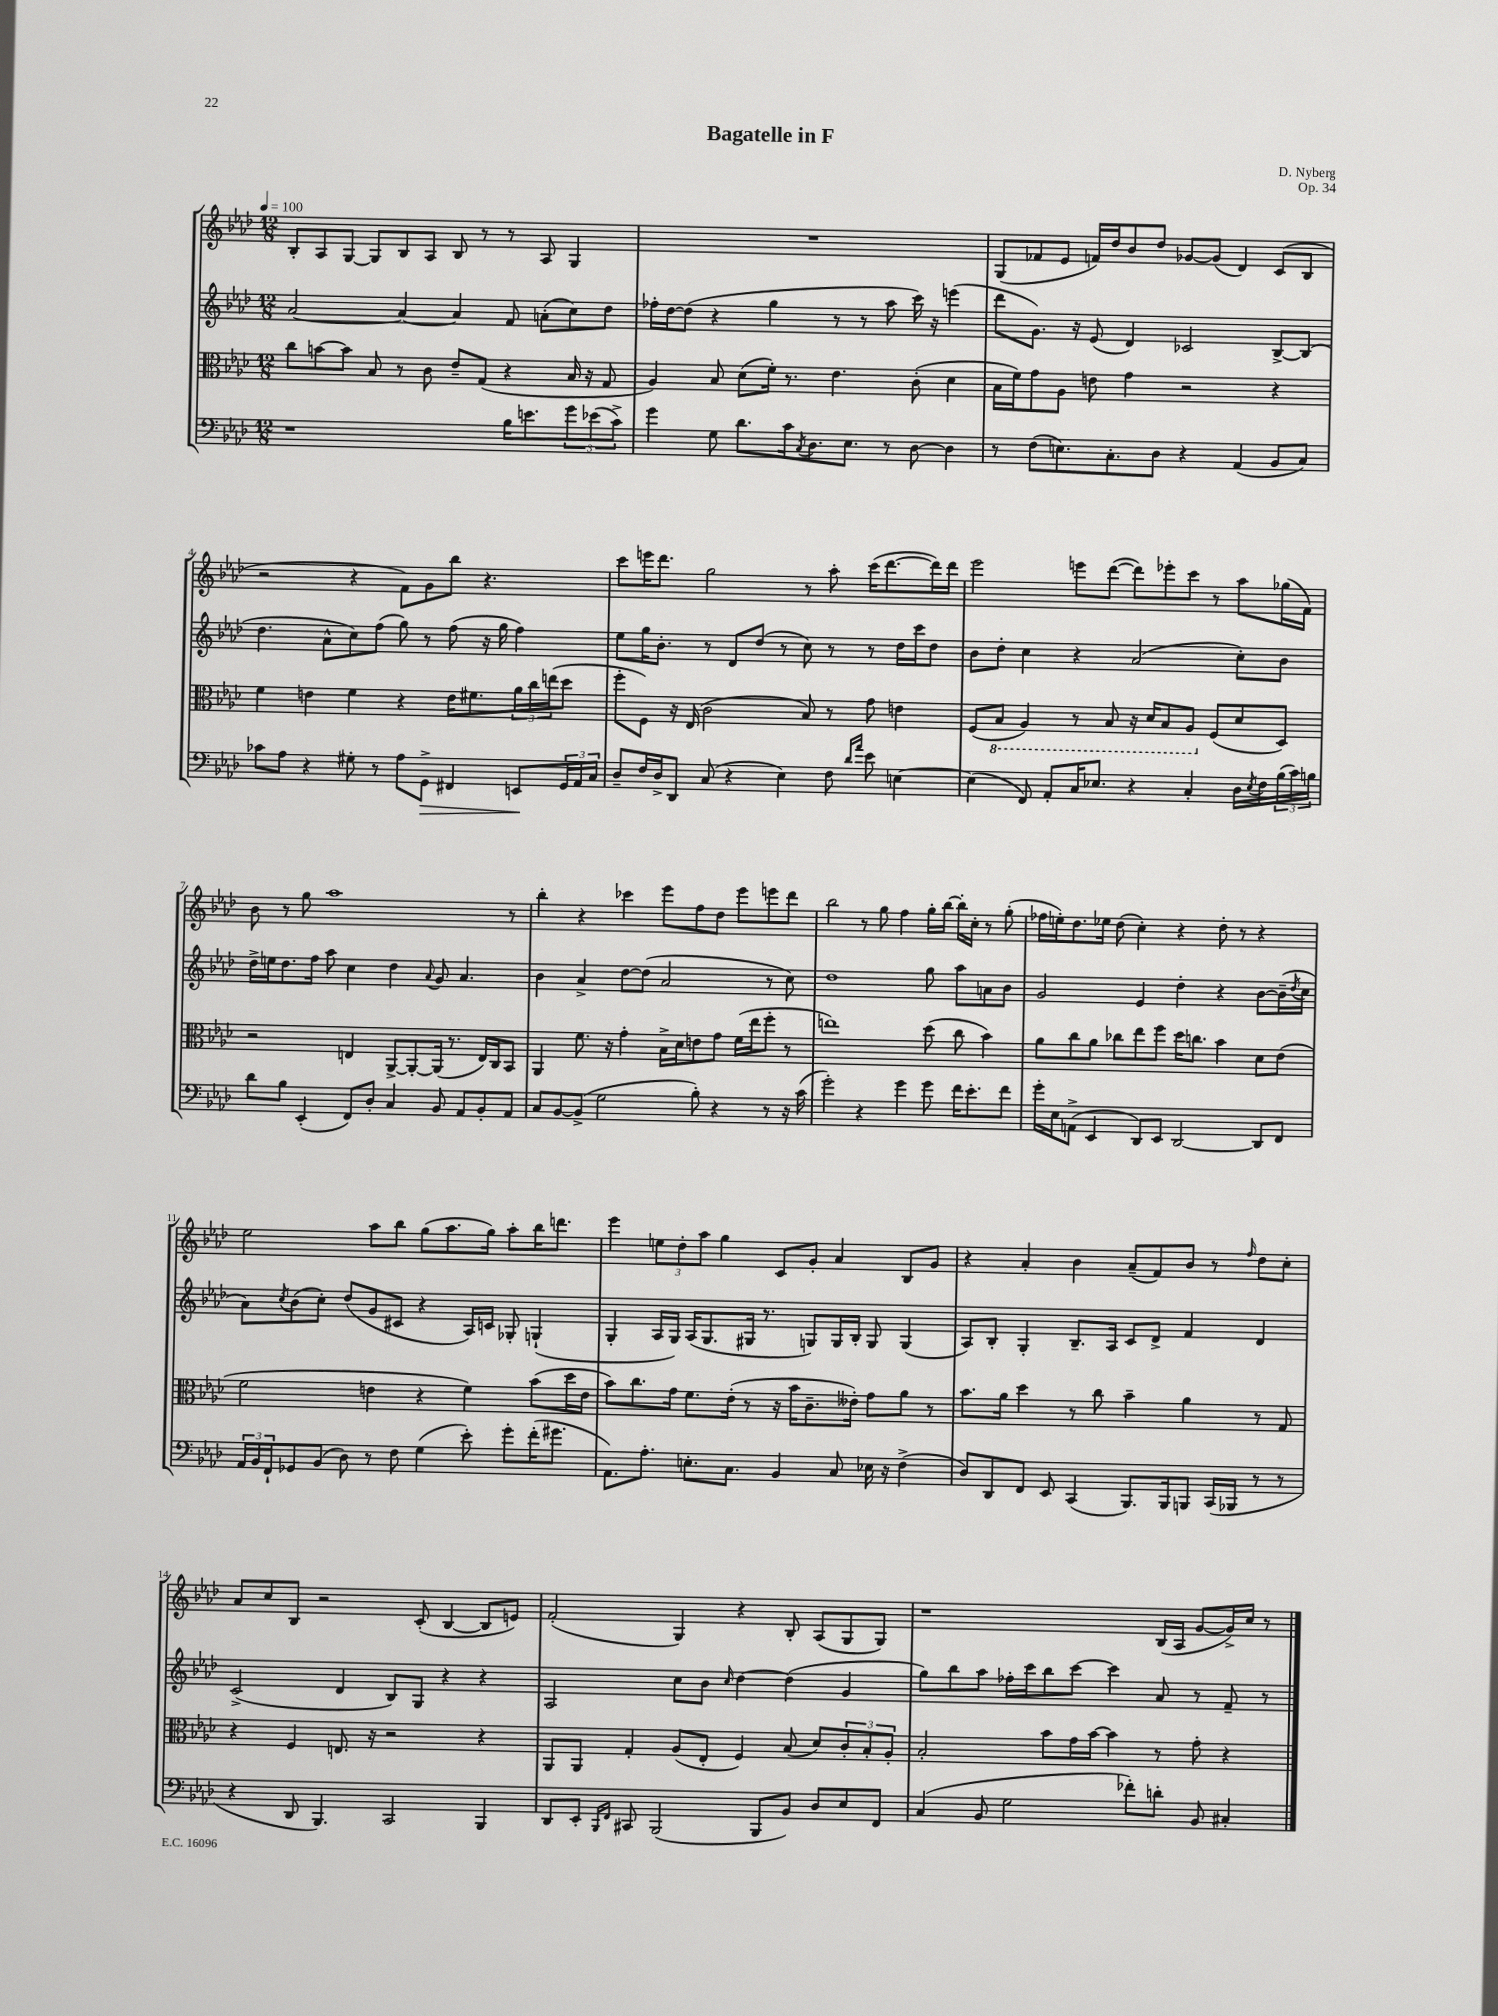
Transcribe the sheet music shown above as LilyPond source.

\header { title = "Bagatelle in F" composer = "D. Nyberg" opus = "Op. 34" }
<<
\new StaffGroup <<
\new Staff = "s0" {
    \clef treble \key aes \major \numericTimeSignature \time 12/8 \tempo 4 = 100
    bes8-. aes8 g8~ g8 bes8 aes8 bes8 r8 r8 aes8 g4 |
    R1. |
    g8( fes'8 ees'8 f'16) des''16 bes'8 des''8 ges'8~ ges'8( des'4) c'8( bes8 |
    r2 r4 f'8) g'8 bes''8 r4. |
    c'''8 e'''16 des'''8. g''2 r8 aes''8-. c'''16( des'''8.~ des'''16) des'''16 |
    ees'''2 e'''8 des'''8~( des'''8) ees'''8-. c'''8 r8 aes''8 ges''16( f'16) |
    bes'8 r8 g''8 aes''1 r8 |
    bes''4-. r4 ces'''4 ees'''8 f''8 des''8 ees'''8 e'''8 des'''8 |
    bes''2 r8 g''8 f''4 g''16-. bes''16~ bes''16-. c''16-. r8 g''8-.( |
    fes''16 e''16-.) des''8. ees''16 des''8( c''4-.) r4 des''8-. r8 r4 |
    ees''2 aes''8 bes''8 g''8( aes''8. g''16) aes''8-. bes''16 d'''8. |
    ees'''4 \tuplet 3/2 { e''8 des''8-. aes''8 } g''4 c'8 g'8-. aes'4 bes8 g'8 |
    r4 aes'4-. bes'4 aes'8--( f'8) bes'8 r8 \grace { f''16 } des''8 c''8-. |
    aes'8 c''8 bes8 r2 c'8-.( bes4~ bes8 e'8) |
    f'2-.( g4) r4 bes8-. aes8( g8 g8) |
    r1 bes16( aes16 g'8~ g'16->) c''16 r8 \bar "|." |
}
\new Staff = "s1" {
    \clef treble \key aes \major \numericTimeSignature \time 12/8
    aes'2~ aes'4~ aes'4 f'8 a'8-.( c''8) des''8 |
    fes''16-. des''16~ des''8( r4 g''4 r8 r8 aes''8 c'''16) r16 e'''4( |
    des'''8 g'8.) r16 ees'8( des'4) ces'2 bes8~-> bes8( |
    des''4. aes'8-^ c''8) f''8( g''8) r8 f''8( r16 g''16 f''4) |
    ees''8 g''16 bes'8.-. r8 des'8 des''8( r8 c''8) r8 r8 des''16 c'''16 des''8 |
    bes'8 des''8-. c''4 r4 aes'2( c''8-.) bes'8 |
    des''16-> e''16 des''8. f''16 aes''8 c''4 des''4 \appoggiatura { aes'8 } g'8 aes'4. |
    bes'4 aes'4-> des''8~ des''8( aes'2 r8 c''8) |
    des''1 g''8 aes''8 a'8 bes'8 |
    g'2 ees'4 des''4-. r4 bes'8~ bes'16--( \acciaccatura { des''8 } c''16 |
    aes'8) \acciaccatura { c''8 } bes'8( c''8-.) des''8( g'8 cis'8 r4 aes16) c'16 ges8-. g4-!( |
    g4-. aes16 g16) aes16( g8. gis16 r8. g8) g16 bes16-. g8 g4( |
    aes8) bes8-. g4-. bes8.-- aes16 c'8 des'8-> f'4 des'4 |
    c'2->( des'4 bes8) g8 r4 r4 |
    aes2 c''8 bes'8 \grace { c''16 } des''4~ des''4( g'4 |
    g''8) bes''8 aes''8 fes''16-. c'''16 bes''8 c'''8~ c'''4 aes'8 r8 f'8-- r8 \bar "|." |
}
\new Staff = "s2" {
    \clef alto \key aes \major \numericTimeSignature \time 12/8
    c''8 b'8~ b'8 bes8 r8 c'8 ees'8-- g8( r4 bes16 r16 g8 |
    aes4) bes8 des'8( f'16-.) r8. ees'4. c'8-.( des'4 |
    bes16 f'16) g'8 aes8 e'8 g'4 r2 r4 |
    f'4 e'4 f'4 r4 e'16 fis'8. \tuplet 3/2 { aes'16 c''16 e''16( } des''8 |
    f''8-. f8) r16 ees16( c'2 bes8) r8 g'8 e'4 |
    f8( \ottava #-1 bes,8 aes,4) r8 bes,8 r16 des16 bes,8 aes,8 \ottava #0 f8( des'8 des8) |
    r2 e4 aes,8~-> aes,8~-. aes,16( r8. e16) c16 bes,8 |
    aes,4 f'8. r16 g'4-. bes16-> des'16 e'8 g'8 f'16( ees''16 f''8-. r8 |
    e''1) des''8( c''8 bes'4) |
    aes'8 c''8 aes'8 ces''8 ees''8 f''8 des''16 c''8. bes'4 des'8 ees'8( |
    f'2 e'4 r4 f'4) bes'8( des''16 e'16 |
    bes'8) c''8. g'16 f'8. ees'16-.( r8 r16 bes'16 c'8.-- eeses'16-.) g'8 aes'8 r8 |
    bes'8. aes'16 des''4 r8 c''8 bes'4-- aes'4 r8 g8 |
    r4 f4 e8. r16 r2 r4 |
    aes,8 aes,8 g4-. aes8( ees8-. f4) bes8( des'8) \tuplet 3/2 { c'8-. bes8-. aes8-. } |
    bes2-. bes'8 g'16 bes'16~ bes'4 r8 g'8-. r4 \bar "|." |
}
\new Staff = "s3" {
    \clef bass \key aes \major \numericTimeSignature \time 12/8
    r1 bes16 e'8. \tuplet 3/2 { g'8 ees'8( c'8->) } |
    g'4 g8 des'8. c'16 \acciaccatura { c8 } des8. ees8. r8 des8~ des4 |
    r8 f8( e8.) c8.-. des8 r4 aes,4( bes,8 c8) |
    ces'8 aes8 r4 gis8-. r8 aes8 g,8->\> fis,4 e,8\! \tuplet 3/2 { g,16 aes,16 c16 } |
    des8-- f16 des16-> des,8 c8( r4 ees4) f8 \grace { des'16 aes'16 } ees'8 e4~ |
    e4( f,8) aes,8-. c16 ees8. r4 c4-. des16 \acciaccatura { ees8 } f16 \tuplet 3/2 { bes16( c'16) b16 } |
    des'8 bes8 ees,4-.( f,8) des8-. c4 bes,8 aes,8 bes,8-. aes,8 |
    c8 bes,8~ bes,8->( g2 bes8-.) r4 r8 r16 c'16( |
    g'2-.) r4 g'4 g'8 f'16 ees'8.-. f'8 |
    g'16-. ees16 a,8->( ees,4 des,8) ees,8 des,2~ des,8 f,8 |
    \tuplet 3/2 { aes,16 bes,16 f,16-! } ges,8 bes,8( des8) r8 f8 g4( ees'8-.) g'8-. f'16-.( gis'8. |
    aes,8.) aes8.-. e8.-. c8. bes,4 c8 ees16 r16 f4->( |
    des8) des,8 f,8 ees,8 c,4( bes,,8.) bes,,16 b,,8 c,16( bes,,16 r8 r8 |
    r4 des,8 bes,,4.) c,2 bes,,4 |
    des,8 ees,8-. \grace { bes,,16 f,16 } cis,8 bes,,2( bes,,8 bes,8) des8 ees8 f,8 |
    c4( bes,8 g2 fes'8-.) d'8-. bes,8 cis4-. \bar "|." |
}
>>
>>
